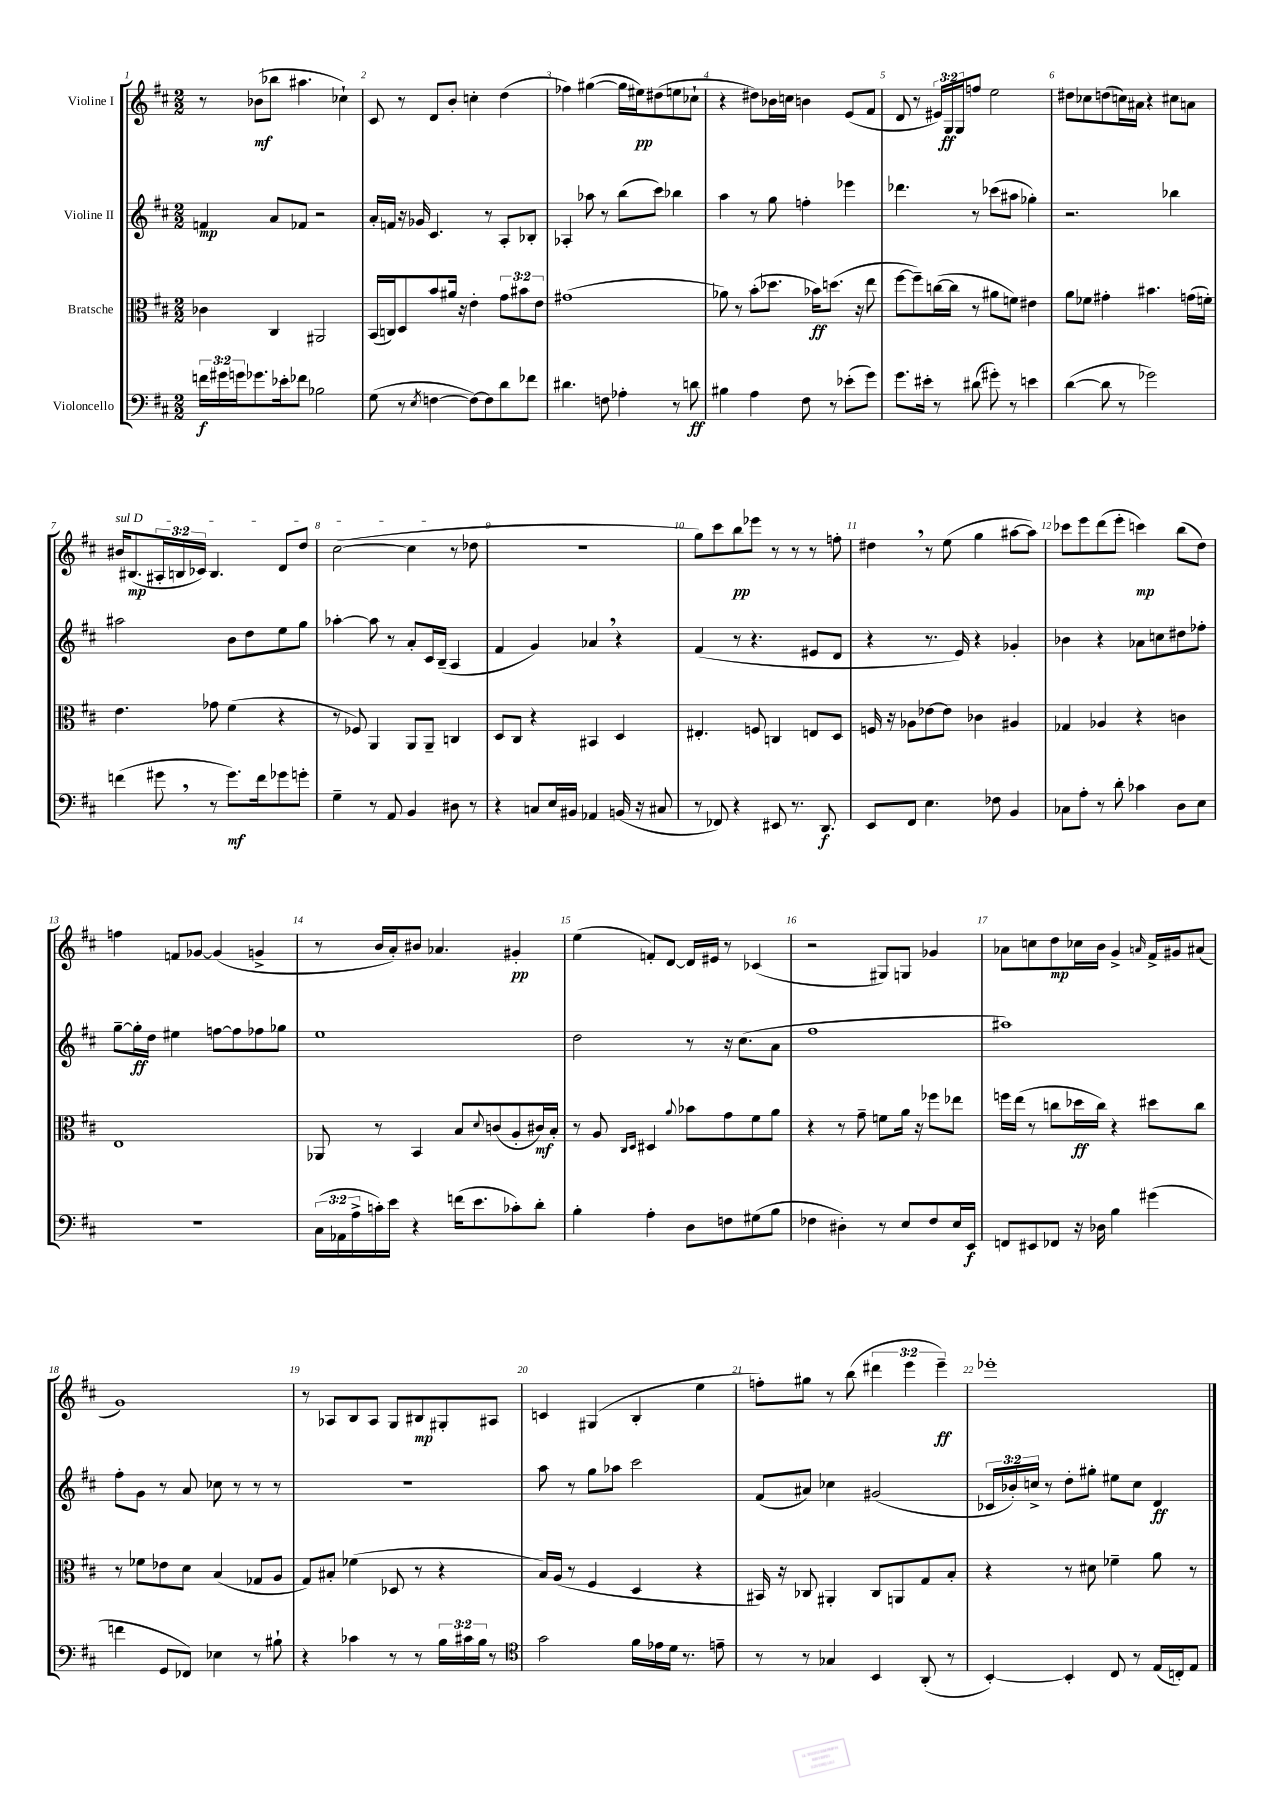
<<
\new StaffGroup <<
\new Staff = "s0" \with { instrumentName = "Violine I" } {
    \clef treble \key d \major \numericTimeSignature \time 2/2 \override Staff.TupletNumber.text = #tuplet-number::calc-fraction-text
    r8 bes'8\mf( bes''8 ais''4. ces''4-!) |
    cis'8 r8 d'8 b'8-. c''4-. d''4( |
    fes''4) gis''4~( gis''16 eis''16\pp) dis''8( e''8 ces''8-! |
    r4 dis''8) bes'16 c''16 b'4 e'8( fis'8 |
    d'8 r8 \tuplet 3/2 { eis'16) g16\ff g16 } f''8 e''2 |
    dis''8 ces''8 d''8( c''16) ais'16 r4 cis''8 a'8 |
    \once \override TextSpanner.bound-details.left.text = \markup { \italic "sul D" } bis'16\startTextSpan bis8.\mp( \tuplet 3/2 { ais16-. b16 ces'16) } b4. d'8 d''8 |
    cis''2~( cis''4\stopTextSpan r8 des''8 |
    R1 |
    g''8) cis'''8 b''8\pp ees'''8 r8 r8 r8 f''8-. |
    dis''4 \breathe r8 e''8( g''4 ais''8~ ais''8) |
    ces'''8 e'''8 d'''8( e'''8-. c'''4\mp) b''8( d''8) |
    f''4 f'8 ges'8~ ges'4( g'4-> |
    r8 b'16 a'16-.) bis'8 aes'4. gis'4-.\pp |
    e''4( f'8-.) d'8~ d'16 eis'16 r8 ces'4( |
    r2 gis8) g8 ges'4 |
    aes'8 c''8 d''8\mp ces''16 b'16 g'4-> \grace { a'16 } fis'16-> gis'16 ais'8( |
    g'1) |
    r8 aes8 b8 aes8 g8 bis8\mp gis8-. ais8 |
    c'4 gis4( b4-. e''4 |
    f''8-.) gis''8 r8 b''8( \tuplet 3/2 { dis'''4 e'''4 e'''4--\ff) } |
    ees'''1-. \bar "|." |
}
\new Staff = "s1" \with { instrumentName = "Violine II" } {
    \clef treble \key d \major \numericTimeSignature \time 2/2 \override Staff.TupletNumber.text = #tuplet-number::calc-fraction-text
    f'4\mp a'8 fes'8 r2 |
    a'16-. f'16 r16 ges'16 cis'4. r8 a8-. bes8-. |
    aes4-. aes''8 r8 b''8( cis'''8) bes''4 |
    a''4 r8 g''8 f''4-. ees'''4 |
    des'''4. r8 ces'''8( ais''8 ges''4-.) |
    r2. bes''4 |
    ais''2 b'8 d''8 e''8 g''8 |
    aes''4~-. aes''8 r8 a'8-. cis'16 b16--( a4 |
    fis'4 g'4) aes'4 \breathe r4 |
    fis'4( r8 r4. eis'8 d'8 |
    r4 r8. e'16) r4 ges'4-. |
    bes'4 r4 aes'8 c''8 dis''8 fes''8-. |
    g''8~-- g''16-.\ff d''16 eis''4 f''8~ f''8 fes''8 ges''8 |
    e''1 |
    d''2 r8 r16 cis''8.( a'8 |
    fis''1 |
    ais''1) |
    fis''8-. g'8 r8 a'8 ces''8 r8 r8 r8 |
    r1 |
    a''8 r8 g''8 aes''8 cis'''2 |
    fis'8( ais'8) ces''4 gis'2( |
    \tuplet 3/2 { ces'16 bes'16-.) c''16-> } r8 d''8-. gis''8-. eis''8 c''8 d'4\ff \bar "|." |
}
\new Staff = "s2" \with { instrumentName = "Bratsche" } {
    \clef alto \key d \major \numericTimeSignature \time 2/2 \override Staff.TupletNumber.text = #tuplet-number::calc-fraction-text
    ces'4 cis4 ais,2 |
    b,16( c16) d8 b'8 ais'16 r16 e'4-. \tuplet 3/2 { g'8 bis'8 e'8 } |
    gis'1( |
    aes'8) r8 b'8-.( des''8. bes'16\ff) d''8.( r16 e''8 |
    fis''8~ fis''8--) c''16~( c''16 r8 ais'8 f'8) eis'4 |
    a'8 fes'8 gis'4-. bis'4. g'16( f'16-.) |
    e'4. ges'8 fis'4( r4 |
    r8 fes8) a,4 a,8 a,8-- c4 |
    d8 cis8 r4 bis,4 d4 |
    eis4.-. f8 c4 e8 d8 |
    f16 r16 aes8 ees'8~ ees'8 ces'4 ais4 |
    ges4 aes4 r4 c'4 |
    e1 |
    aes,8 r8 b,4 b8 \appoggiatura { d'8 } c'8( a8-. cis'16\mf) b16-. |
    r8 a8 \grace { cis16 d16 } dis4 \appoggiatura { a'8 } bes'8 g'8 fis'8 a'8 |
    r4 r8 g'8-- f'8 a'16 r16 fes''8 ees''8 |
    f''16 e''16( r8 c''8 des''16\ff c''16) r4 dis''8 c''8 |
    r8 fes'8 ees'8 d'8 b4( ges8 a8 |
    g8) bis8-. fes'4( des8 r8 r4 |
    b16) a16( r8 fis4 d4 r4 |
    bis,16) r16 ces8 ais,4-. ces8 a,8 g8 b8-. |
    r4 r8 dis'8 fes'4-- a'8 r8 \bar "|." |
}
\new Staff = "s3" \with { instrumentName = "Violoncello" } {
    \clef bass \key d \major \numericTimeSignature \time 2/2 \override Staff.TupletNumber.text = #tuplet-number::calc-fraction-text
    \tuplet 3/2 { f'16\f gis'16 g'16 } ges'8. ees'16-. fes'8 bes2 |
    g8( r8 \acciaccatura { e8 } f4~ f8~) f8 d'8 fes'8 |
    dis'4. f8 aes4-. r8 d'8\ff |
    bis4 a4 fis8 r8 ees'8-.( g'8) |
    g'8. eis'16-. r8 dis'8( gis'8-.) r8 e'4 |
    d'4~( d'8 r8 ges'2) |
    f'4( gis'8 \breathe r8 gis'8.\mf) f'16 ges'8 g'8-. |
    g4-- r8 a,8 b,4 dis8 r8 |
    r4 c8 e16 bis,16 aes,4 b,16( r16 cis8 |
    r8 fes,8) r4 eis,8 r8. d,8.\f |
    e,8 fis,8 e4. fes8 b,4 |
    ces8 a8-. r8 d'8-. ces'4 d8 e8 |
    R1 |
    \tuplet 3/2 { cis16( aes,16 a16-> } c'16-.) e'16 r4 f'16( e'8. ces'8-.) d'8-. |
    b4-. a4-. d8 f8 gis8( b8 |
    fes4 dis4-.) r8 e8 fes8 e16 e,16\f |
    f,8 eis,8 fes,8 r16 des16 b4 gis'4( |
    f'4 g,8 fes,8) ees4 r8 bis8-! |
    r4 ces'4 r8 r8 \tuplet 3/2 { b16 cis'16 b16 } r8 |
    \clef tenor g'2 fis'16 ees'16 d'16 r8. e'8-- |
    r8 r8 ges4 b,4 a,8-.( r8 |
    b,4~-.) b,4-. cis8 r8 e16( c16-.) e8 \bar "|." |
}
>>
>>
\layout { \context { \Score \override BarNumber.break-visibility = ##(#f #t #t) barNumberVisibility = #all-bar-numbers-visible } }
